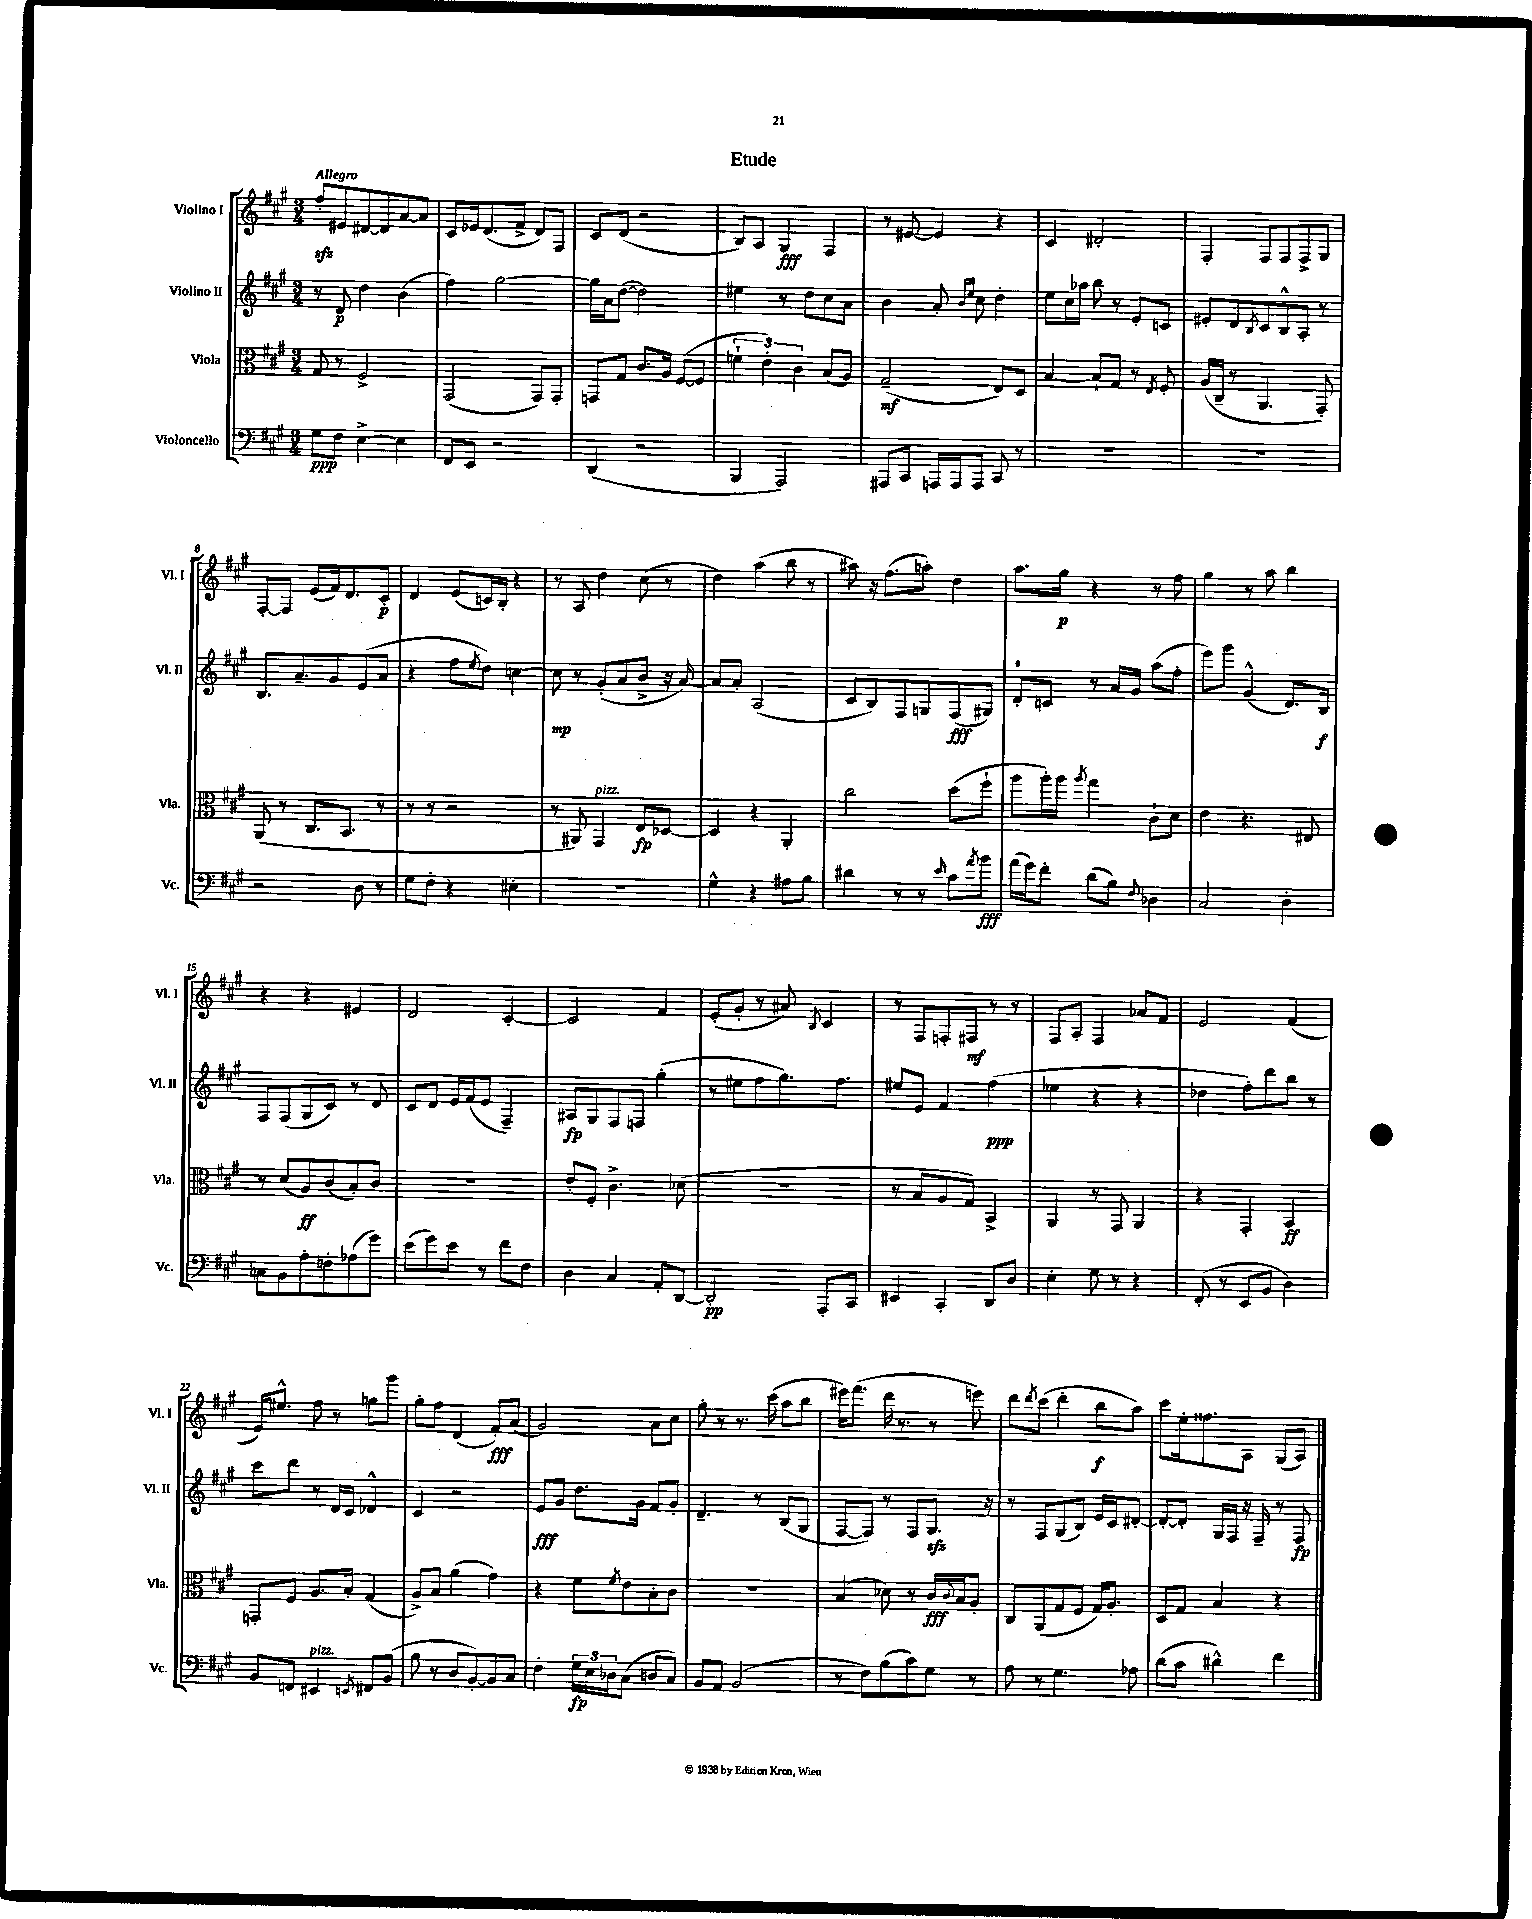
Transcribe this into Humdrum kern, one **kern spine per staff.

**kern	**kern	**kern	**kern
*staff4	*staff3	*staff2	*staff1
*clefF4	*clefC3	*clefG2	*clefG2
*k[f#c#g#]	*k[f#c#g#]	*k[f#c#g#]	*k[f#c#g#]
*M3/4	*M3/4	*M3/4	*M3/4
8G#	8G#	8r	8ff#'
8F#	8r	8d	8e#
[4E^	2F#^	4dd	[8d#
.	.	.	8d#]
4E]	.	(4b	[8a
.	.	.	8a]
=	=	=	=
8FF#	(2GG#	4ff#)	8c#
8EE	.	.	16e-
.	.	.	(8.d
2r	.	[2gg#	.
.	.	.	8f#^
.	8GG#)	.	8d)
.	8GG#'	.	8F#
=	=	=	=
(4DD	8GG	16gg#]	8c#
.	.	16a	.
.	8G#	([8dd	(8d
2r	8.c#	2dd])	2r
.	16A	.	.
.	([8F#	.	.
.	8F#]	.	.
=	=	=	=
4BBB	6f`	4ee#	8B)
.	.	.	8A
.	6e')	.	.
2AAA)	.	8r	4G#
.	6c#	.	.
.	.	8dd	.
.	(8B	8cc#	4F#
.	8A)	8a	.
=	=	=	=
8AAA#	(2G#~	4b	8r
8CC#	.	.	[8e#
16AAA	.	8a'	4e#]
16AAA	.	.	.
.	.	16qqb	.
.	.	16qqee	.
8AAA	.	8cc#	.
8CC#	8E)	4dd'	4r
8r	8D	.	.
=	=	=	=
2.r	[4B	8ee	4c#
.	.	16cc#	.
.	.	16aa-	.
.	8B`]	8bb	2d#'
.	8G#	8r	.
.	8r	8e'	.
.	8qE	.	.
.	8F#'	8c	.
=	=	=	=
2.r	(16A	8e#'	4F#'
.	16C#~	.	.
.	8r	8d	.
.	.	8qB	.
.	4.AA	8c#	8F#
.	.	8B^^	8F#
.	.	8A'	8F#^
.	8GG#')	8r	8G#
=	=	=	=
2r	(8AA	8.B	[8F#'
.	8r	.	8F#]
.	.	8.a~	.
.	8.C#	.	(8e
.	.	8g#	16f#)
.	8.BB	.	8.d
8D	.	(8e	.
8r	8r	8a	8c#'
=	=	=	=
8G#	8r	4r	4d
8F#'	8r	.	.
4r	2r	8ff#	(8e
.	.	8qee	.
.	.	8dd)	16c)
.	.	.	16B'
4E#'	.	[4cc	4r
=	=	=	=
2.r	8r	8cc]	8r
.	8AA#)	8r	8A
.	4GG#	(8g#'	4dd
.	.	8a	.
.	8E	8b^	(8cc#
.	[8D-	16r	8r
.	.	[16a)	.
=	=	=	=
4G#^^	4D-]	8a]	4dd)
.	.	8a'	.
4r	4r	(2A	(4aa
8A#	4AA'	.	8bb
8B	.	.	8r
=	=	=	=
4d#	2cc#	8c#	8aa#)
.	.	8B)	16r
.	.	.	(8.ff#
8r	.	8F#	.
8r	.	8G	8aa')
16qqe	.	.	.
8c#	(8dd	(8F#	4dd
8qa	.	.	.
8b	8ff#`	8G#)	.
=	=	=	=
(16a	8aa	8d'	8.aa
16g#)	.	.	.
8f#'	16aa')	8c	.
.	16aa	.	16gg#
.	8qaa	.	.
(8d	4gg#	8r	4r
8B)	.	16a	.
.	.	16g#	.
8qqF#	.	.	.
4D-	8c#`	(8aa	8r
.	8d	8ff#'	8ff#
=	=	=	=
2C#	4e	8eee)	4gg#
.	.	8ggg#	.
.	4.r	(4g#^^	8r
.	.	.	8aa
4D'	.	8.d)	4bb
.	8E#	.	.
.	.	16B	.
=	=	=	=
8C	8r	8F#	4r
8BB	(8d	(8F#	.
8A'	8A)	8G#	4r
8F'	(8c#	8c#)	.
(8A-	8B')	8r	4e#
8g#)	8c#	8d	.
=	=	=	=
(8e	2.r	8c#	2d
8g#)	.	8d	.
8e	.	16e	.
.	.	(16f#	.
8r	.	8e	.
8f#	.	4F#~)	[4c#'
8F#	.	.	.
=	=	=	=
4D	8e'	8A#	2c#]
.	8F#'	8G#	.
4C#	4.c#^	8F#	.
.	.	8F	.
8AA'	.	(4gg#'	4f#
[8DD	(8d-	.	.
=	=	=	=
2DD']	2.r	8r	(8e'
.	.	8ee#	8g#'
.	.	8ff#	8r
.	.	8.gg#)	8a#)
.	.	.	8qB
8AAA'	.	.	4c#
.	.	8.ff#	.
8CC#	.	.	.
=	=	=	=
4EE#	8r	8ee#	8r
.	8B	8e	8F#
4CC#'	8A	4f#	8F'
.	8G#)	.	8F#
8DD	4BB^	(4ff#	8r
8D	.	.	8r
=	=	=	=
4E'	4AA	4ee-	8F#
.	.	.	8A'
8G#	8r	4r	4F#
8r	8GG#	.	.
4r	4AA	4r	8a-
.	.	.	8f#
=	=	=	=
(8FF#'	4r	4dd-	2e
8r	.	.	.
8EE	4GG#'	8ff#')	.
8BB	.	8ddd	.
4D)	4BB	8bb	(4f#
.	.	8r	.
=	=	=	=
8BB	8GG'	8ccc#	16e)
.	.	.	8.ee#^^
8FF	8F#	8ddd	.
4EE#	8.A	8r	8ff#
.	.	16d	8r
.	16B'	16c#	.
8qEE	.	.	.
8FF#	(4G#	4d-^^	8gg
(8BB	.	.	8ggg#
=	=	=	=
8B	8A^)	4c#	8gg#'
8r	8B	.	8ff#
8D	(4a	2r	(4d
[8BB')	.	.	.
8BB]	4g#)	.	8f#')
8C#	.	.	(8a
=	=	=	=
4F#'	4r	8e	2g#)
.	.	8g#	.
24G#	8f#	8.dd	.
24E	.	.	.
24D-	.	.	.
.	8qf#	.	.
(8C#	8e	.	.
.	.	16g#	.
8D	8B'	8f#	8a
8C#)	8c#	8g#'	8cc#
=	=	=	=
8BB	2.r	4.d~	8gg#'
8AA	.	.	8r
(2BB	.	.	8.r
.	.	8r	.
.	.	.	(16ccc#
.	.	(8B	8aa
.	.	8G#	8bb
=	=	=	=
8r	(4B	[8F#	16eee#)
.	.	.	(8.fff#
8F#)	.	8F#])	.
(8B	8d-)	8r	16ddd
.	.	.	8.r
8c#)	8r	8F#	.
8G#	16c#	8.G#	8r
.	8qqc#	.	.
.	16B	.	.
8r	8A'	.	8eee)
.	.	16r	.
=	=	=	=
8A	8C#	8r	8ddd
.	.	.	8qddd
8r	(8AA	8F#	(8ccc#
4.G#	8G#	(8G#	4ddd'
.	8F#	8B)	.
.	16G#)	16e	8bb
.	8.A'	16c#	.
8A-	.	[8d#'	8aa)
=	=	=	=
(8d	8D	8d#'_	8ccc#
8c#	8G#	8d#']	16ee'
.	.	.	8.ff##
4d#^^)	4B	16G#	.
.	.	16F#	.
.	.	16r	8A
.	.	16F#~	.
4f#	4r	8r	(8G#
.	.	8F#	8A)
==	==	==	==
*-	*-	*-	*-
